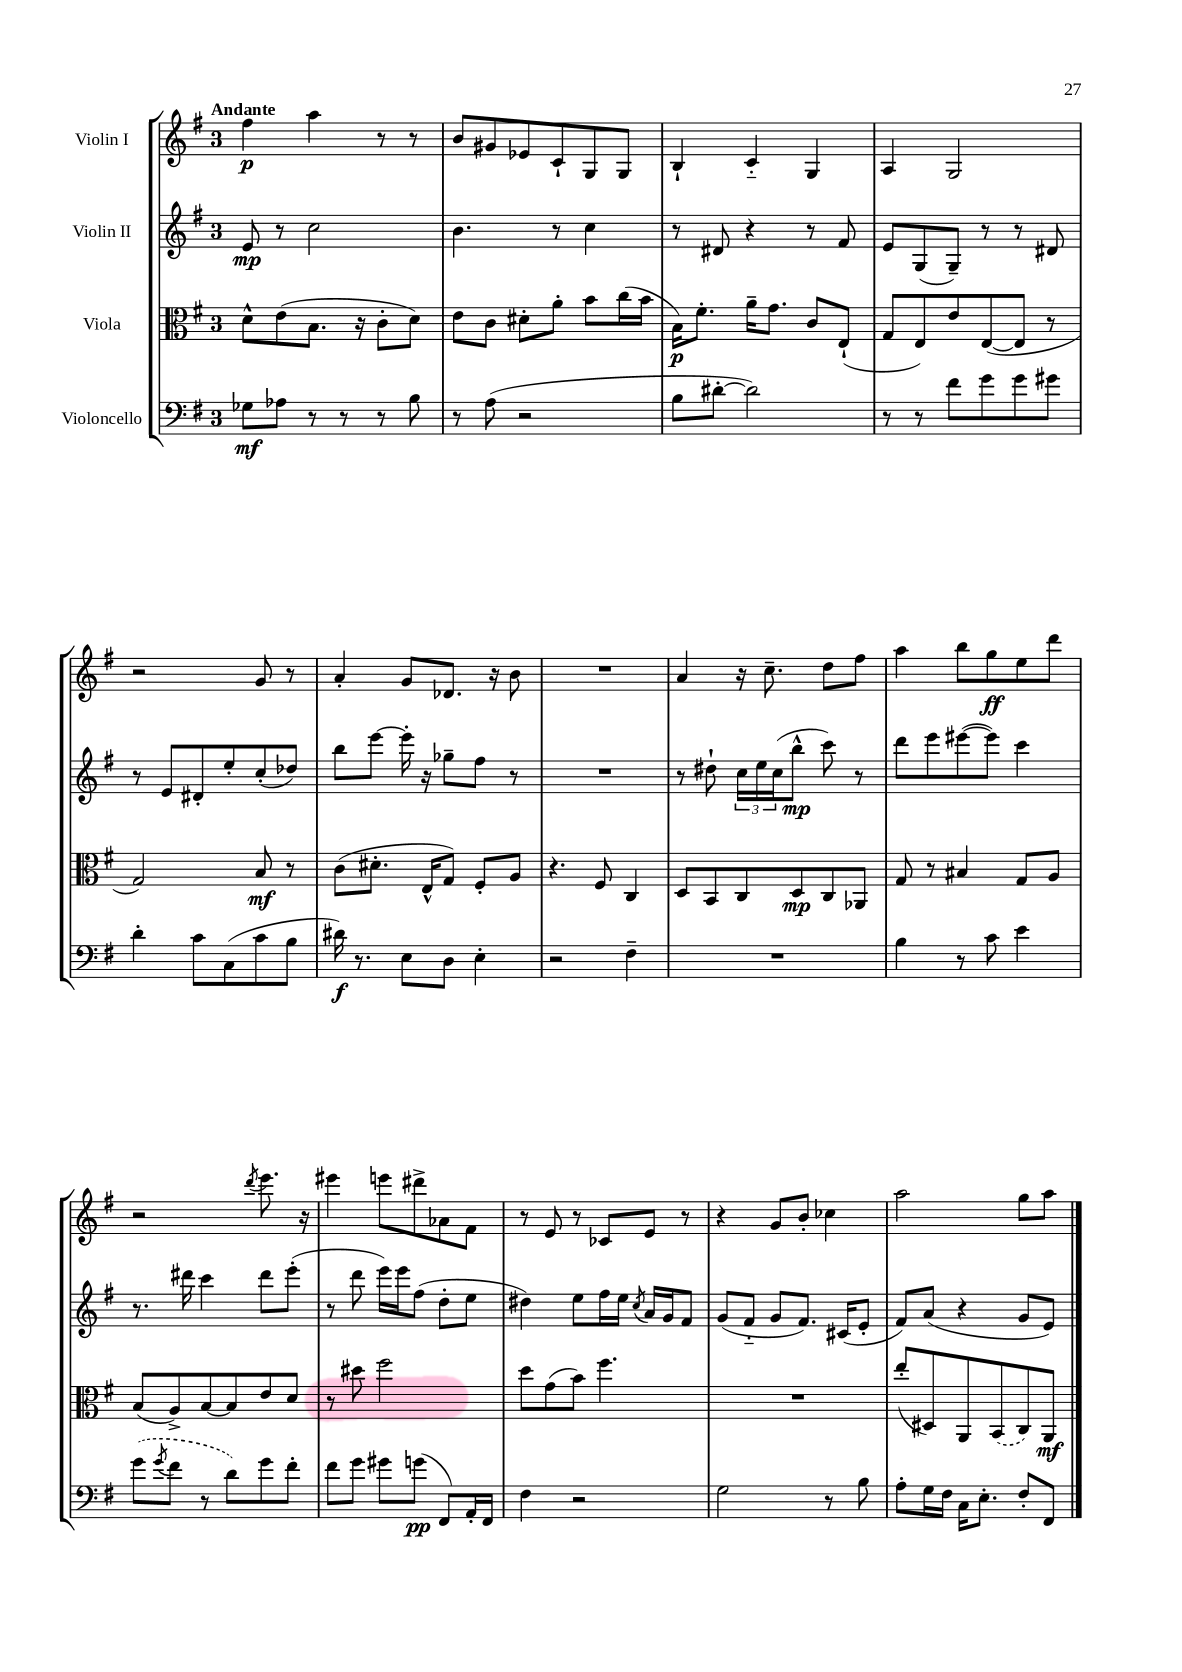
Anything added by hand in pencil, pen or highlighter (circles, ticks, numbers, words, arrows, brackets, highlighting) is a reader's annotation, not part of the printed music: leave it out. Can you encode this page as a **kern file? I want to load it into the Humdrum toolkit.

**kern	**kern	**kern	**kern
*staff4	*staff3	*staff2	*staff1
*clefF4	*clefC3	*clefG2	*clefG2
*k[f#]	*k[f#]	*k[f#]	*k[f#]
*M3/4	*M3/4	*M3/4	*M3/4
8G-\L	8d^^\L	8e/	4ff#\
8A-\J	(8e\	8r	.
8r	8.B\J	2cc\	4aa\
8r	.	.	.
.	16r	.	.
8r	8c'\L	.	8r
8B\	8d\J)	.	8r
=	=	=	=
8r	8e\L	4.b\	8b/L
(8A\	8c\J	.	8g#/
2r	8d#'\L	.	8e-/
.	8a'\J	8r	8c`/
.	8b\L	4cc\	8G/
.	(16cc\L	.	8G/J
.	16b\JJ	.	.
=	=	=	=
8B\L	16B\LK)	8r	4B`/
.	8.f#'\J	.	.
[8d#'\J	.	8d#/	.
2d#\])	16a~\LK	4r	4c'~/
.	8.g\J	.	.
.	8c/L	8r	4G/
.	(8E`/J	8f#/	.
=	=	=	=
8r	8G/L	8e/L	4A/
8r	8E/)	(8G/	.
8f#\L	8e/	8G~/J)	2G/
8g\	([8E/	8r	.
8g\	8E/]J	8r	.
8g#\J	8r	8d#/	.
=	=	=	=
4d'\	2G/)	8r	2r
.	.	8e/L	.
8c\L	.	8d#'/	.
(8C\	.	8ee'/	.
8c\	8B/	(8cc'/	8g/
8B\J	8r	8dd-/J)	8r
=	=	=	=
16d#\)	(8c\L	8bb\L	4a'/
8.r	.	.	.
.	8.d#'\J	[8eee\J	.
8E\L	.	16eee'\]	8g/L
.	16E^^/LK	16r	.
8D\J	8G/J)	8gg-~\L	8.d-/J
4E'\	8F#'/L	8ff#\J	.
.	.	.	16r
.	8A/J	8r	8b\
=	=	=	=
2r	4.r	2.r	2.r
.	8F#/	.	.
4F#~\	4C/	.	.
=	=	=	=
2.r	8D/L	8r	4a/
.	8BB/	8dd#`\	.
.	8C/	24cc\LL	16r
.	.	24ee\	.
.	.	.	8.cc~\
.	.	(24cc\J	.
.	8D/	8bb^^\J	.
.	8C/	8ccc\)	8dd\L
.	8AA-/J	8r	8ff#\J
=	=	=	=
4B\	8G/	8ddd\L	4aa\
.	8r	8eee\	.
8r	4B#/	([8eee#\	8bb\L
8c\	.	8eee#\]J)	8gg\
4e\	8G/L	4ccc\	8ee\
.	8A/J	.	8ddd\J
=	=	=	=
(8g\L	(8B/L	8.r	2r
8qg/	.	.	.
8f#\J	8A^/)	.	.
.	.	16ddd#\	.
8r	[8B/	4ccc\	.
8d\L)	8B/]	.	.
.	.	.	8qddd/
8g\	8e/	8ddd#\L	8.eee\
8f#'\J	8d/J	(8eee'\J	.
.	.	.	16r
=	=	=	=
8f#\L	8r	8r	4eee#\
8g\J	8dd#\	8ddd\	.
8g#\L	2ff#\	16eee\LL)	8eee\L
.	.	16eee\J	.
(8g\J	.	(8ff#\J	8ddd#^\
8FF#/L)	.	8dd'\L	8a-\
16AA'/L	.	8ee\J	8f#\J
16FF#/JJ	.	.	.
=	=	=	=
4F#\	8dd\L	4dd#\)	8r
.	(8g\	.	8e/
2r	8b\J)	8ee\L	8r
.	4.ff#\	16ff#\L	8c-/L
.	.	16ee\JJ	.
.	.	8qcc/	.
.	.	16a/LL	8e/J
.	.	16g/J	.
.	.	8f#/J	8r
=	=	=	=
2G\	2.r	(8g/L	4r
.	.	8f#'~/J	.
.	.	8g/L	8g/L
.	.	8.f#/J)	8b'/J
8r	.	.	4cc-\
.	.	(16c#/LK	.
8B\	.	8e'/J	.
=	=	=	=
8A'\L	(8ee'/L	8f#/L)	2aa\
16G\L	8D#/)	(8a/J	.
16F#\JJ	.	.	.
16C\LK	8AA/	4r	.
8.E'\J	.	.	.
.	(8BB/	.	.
8F#'/L	8C/)	8g/L	8gg\L
8FF#/J	8AA/J	8e/J)	8aa\J
==	==	==	==
*-	*-	*-	*-
